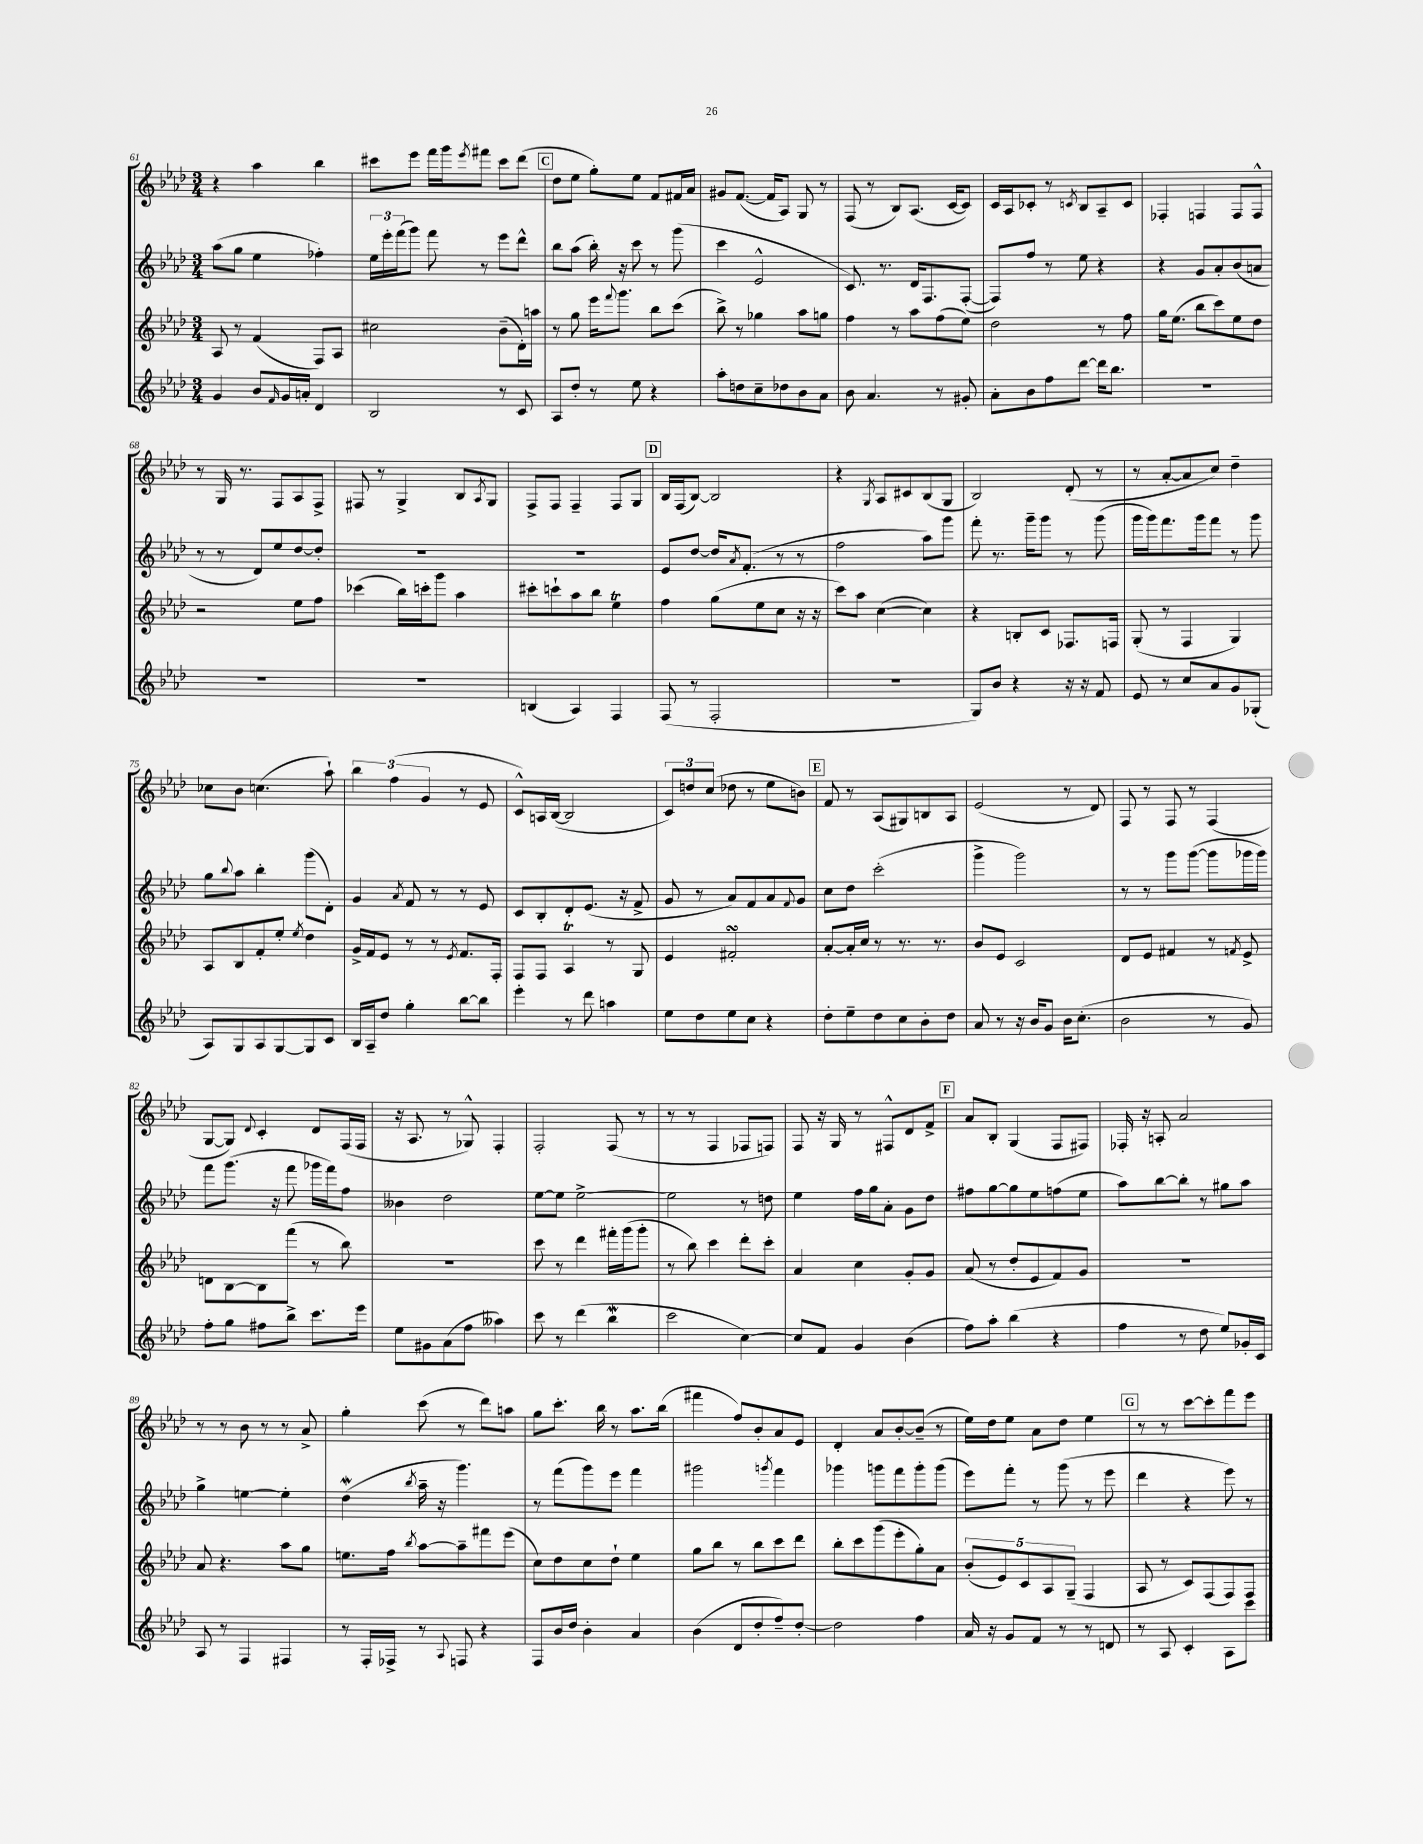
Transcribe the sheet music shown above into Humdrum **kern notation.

**kern	**kern	**kern	**kern
*staff4	*staff3	*staff2	*staff1
*clefG2	*clefG2	*clefG2	*clefG2
*k[b-e-a-d-]	*k[b-e-a-d-]	*k[b-e-a-d-]	*k[b-e-a-d-]
*M3/4	*M3/4	*M3/4	*M3/4
4g	8A-	(8aa-	4r
.	8r	8gg	.
8b-	(4f	4ee-	4aa-
16qqf	.	.	.
16g	.	.	.
16a'	.	.	.
4d-	8F)	4ff-')	4bb-
.	8A-	.	.
=	=	=	=
2B-	2cc#	24ee-	8ccc#
.	.	24eee-'	.
.	.	(24fff	.
.	.	8ggg)	8eee-
.	.	8fff	16fff
.	.	.	16ggg
.	.	.	8qeee-
.	.	8r	8fff#
8r	(8b-~	8eee-	8ccc#
8c	16d-')	8ddd-^^	(8ddd-
.	16aa	.	.
=	=	=	=
8A-	8r	8bb-	8dd-
8dd-'	8gg	(8aa-	8ee-
8r	16eee-	16bb-')	8gg')
.	8qqfff	.	.
.	8.ggg	16r	.
8ee-	.	8ccc	8ee-
4r	8bb-	8r	8f
.	(8ccc	(8ggg	16f#
.	.	.	16a-
=	=	=	=
8aa-'	8bb-^)	4ccc	8g#
8dd	8r	.	([8.f
8cc~	4gg-	2e-^^	.
.	.	.	16f]
8dd-	.	.	8A-)
8b-	8aa-	.	8G
8a-	8gg	.	8r
=	=	=	=
8b-	4ff	8.c)	(8F
4.a-	.	.	8r
.	.	8.r	.
.	8r	.	8B-)
.	8aa-	16d-	(8.A-
.	.	8.F	.
8r	(8ff	.	.
.	.	.	[16c
8g#'	8ee-)	([8F'	8c])
=	=	=	=
8a-'	2dd-	8F])	16c
.	.	.	16A-
8b-	.	8ff	8c-'
8ff	.	8r	8r
.	.	.	8qc
[8ddd-	.	8ee-	8B-
16ddd-]	8r	4r	8A-~
8.bb-	.	.	.
.	8ff	.	8c
=	=	=	=
2.r	16gg	4r	4F-'
.	(8.ee-	.	.
.	8bb-	8g	4F
.	8ccc)	8a-'	.
.	8ee-	(8b-	8F
.	8dd-	8a	8F^^
=	=	=	=
2.r	2r	8r	8r
.	.	8r	16G
.	.	.	8.r
.	.	8d-)	.
.	.	8ee-	8F
.	8ee-	[8dd-	8A-
.	8ff	8dd-']	8F^
=	=	=	=
2.r	(4ccc-	2.r	8F#
.	.	.	8r
.	16bb-)	.	4G^
.	16ccc'	.	.
.	8ggg	.	.
.	4aa-	.	8B-
.	.	.	8qA-
.	.	.	8G
=	=	=	=
(4B	8ccc#'	2.r	8F^
.	8ccc`	.	8F
4A-)	8aa-	.	4F~
.	8bb-	.	.
4F	4ee-	.	8F
.	.	.	8G
=	=	=	=
(8F	4ff	8e-	16B-
.	.	.	(16F
8r	.	[8dd-	[8B-)
2F'	(8gg	16dd-]	2B-]
.	.	8qa-	.
.	.	(8.f'	.
.	8ee-	.	.
.	8cc	8r	.
.	16r	8r	.
.	16r	.	.
=	=	=	=
2.r	8ccc)	2ff	4r
.	8aa-	.	.
.	.	.	8qG
.	([4cc	.	8A-
.	.	.	8c#
.	4cc])	8aa-)	(8B-
.	.	8ggg	8G
=	=	=	=
8G)	4r	8fff'	2B-)
8b-	.	8.r	.
4r	8B'	.	.
.	.	16ggg~	.
.	8c	8ggg	.
16r	8.F-	8r	(8d-'
16r	.	.	.
8f	.	(8ggg	8r
.	16F	.	.
=	=	=	=
8e-	(8G'	16ggg	8r
.	.	16ggg)	.
8r	8r	8.fff	[8a-'
8cc	4F	.	8a-]
.	.	16ggg	.
8a-	.	8fff	8cc)
8g	4G)	8r	4dd-~
(8G-'	.	8ggg	.
=	=	=	=
8A-)	8A-	8gg	8cc-
.	.	8qqbb-	.
8G	8B-	8aa-	8b-
8A-	8f'	4bb-'	(4.cc
[8G	8ee-'	.	.
.	8qee-	.	.
8G]	4dd-	(8ggg	.
8c	.	8d-')	8aa-`)
=	=	=	=
16B-	16g^	4g	6bb-
16A-~	16f	.	.
8dd-	8e-	.	.
.	.	.	(6ff
.	.	8qa-	.
4gg'	8r	8f	.
.	.	.	6g
.	8r	8r	.
.	8qe-	.	.
[8bb-	8.f	8r	8r
8bb-]	.	8e-	8e-
.	16F'	.	.
=	=	=	=
4eee-'	8F	8c	8c^^)
.	8F	8B-'	16A
.	.	.	([16B-
8r	4A-	8d-'	2B-]
8ddd-	.	(8.e-	.
4aa	8r	.	.
.	.	16r	.
.	8G	8f^	.
=	=	=	=
8ee-	4e-	8g	12c)
.	.	.	12dd
8dd-	.	8r	.
.	.	.	(12cc
8ee-	2f#'	8a-)	8dd-
8cc	.	8f	8r
4r	.	8a-	8ee-
.	.	8qqf	.
.	.	8g	8b)
=	=	=	=
8dd-'	[8a-'	8cc	8f
8ee-~	16a-']	8dd-	8r
.	16cc	.	.
8dd-	8r	(2ccc'	(8A-
8cc	8.r	.	8G#)
8b-'	.	.	8B
.	8.r	.	.
8dd-	.	.	8A-
=	=	=	=
8a-	8b-	4ggg^	(2e-
8r	8e-	.	.
16r	2c	2ggg)	.
16b-	.	.	.
8g	.	.	.
16b-	.	.	8r
(8.cc'	.	.	.
.	.	.	8d-)
=	=	=	=
2b-	8d-	8r	8F
.	8e-	8r	8r
.	4f#	8ggg	8F
.	.	([8ggg	8r
8r	8r	8ggg]	(4F
.	8qf	.	.
8g)	8e-^	16ggg-	.
.	.	16ggg-)	.
=	=	=	=
8ff'	8d	8fff	[8G
8gg	[8B-	(8.ggg	8G])
.	.	.	8qqd-
8ff#	8B-]	.	4c'
.	.	16r	.
8bb-^	(8fff	8fff	.
8.ccc	8r	16ggg-	8d-
.	.	16fff)	.
.	8bb-)	8ff	(16F
16eee-	.	.	16F
=	=	=	=
8ee-	2.r	4b--	16r
.	.	.	8.A-
8g#	.	.	.
(8a-	.	2dd-	8r
8ff	.	.	8G-^^)
4aa--)	.	.	4F'
=	=	=	=
8ccc	8ccc	[8ee-	2F'
8r	8r	8ee-]	.
(4ddd-	4ddd-	[2ee-^	.
4bb-	16fff#'	.	(8F
.	(16ggg	.	.
.	8ggg'	.	8r
=	=	=	=
2ccc	8r	2ee-]	8r
.	8bb-)	.	8r
.	4ccc	.	4F
[4cc)	8ddd-'	8r	8F-
.	8ccc'	8dd	8F)
=	=	=	=
8cc]	4a-	4ee-	8F
8f	.	.	16r
.	.	.	16G
4g	4cc	16ff	8r
.	.	16gg	.
.	.	8a-'	8F#^^
(4b-	8g'	8g	8d-
.	8g	8dd-	8f^
=	=	=	=
8ff)	(8a-	8ff#	8a-
8aa-'	8r	[8gg	8B-'
(4bb-	8dd-'	8gg]	(4G
.	8e-	8ee-	.
4r	8f)	(8ff	8F
.	8g	8ee-	8F#)
=	=	=	=
4ff	2.r	8aa-)	16F-'
.	.	.	16r
.	.	[8bb-	8A'
8r	.	8bb-']	2a-
8dd-	.	8r	.
8ee-)	.	8gg#	.
16g-'	.	8aa-	.
16c	.	.	.
=	=	=	=
8A-	8a-	4gg^	8r
8r	4.r	.	8r
4F	.	[4ee	8b-
.	.	.	8r
4F#	8aa-	4ee']	8r
.	8gg	.	8a-^
=	=	=	=
8r	8.ee	(4dd-	4gg'
16F'	.	.	.
16F-^	16ff	.	.
.	8qbb-	8qbb-	.
8r	[8aa-	16aa-~	(8ccc
.	.	16r	.
8qqA-	.	.	.
8F	8aa-~]	4.ggg)	8r
4r	8fff#	.	8ddd-)
.	(8eee-	.	8aa
=	=	=	=
8F	8cc)	8r	8gg
16b-	8dd-	(8fff	8.ccc'
16dd-	.	.	.
4b-'	8cc	8ggg)	.
.	.	.	16bb-
.	8dd-`	8eee-	8r
4a-	4ee-	4fff	8.aa-
.	.	.	(16bb-
=	=	=	=
(4b-	8gg	2ggg#	4fff#
.	8bb-	.	.
8d-	8r	.	8ff)
8dd-'	8bb-	.	8b-'
.	.	8qggg	.
8ff~)	8ccc	4fff	8a-
[8dd-'	8ddd-	.	8e-
=	=	=	=
2dd-]	8bb-'	4ggg-	4d-'
.	8ccc	.	.
.	(8ggg	8ggg	8a-
.	8eee-'	8fff	[8b-'
4ff	8gg')	8ggg'	(8b-~]
.	8a-	(8ggg	8r
=	=	=	=
16a-	(10b-'	8eee-)	16ee-)
16r	.	.	16dd-
.	10e-)	.	.
8g	.	8fff'	8ee-
.	10c	.	.
8f	.	8r	8a-
.	10A-	.	.
8r	.	(8ggg	8dd-
.	(10G~	.	.
8r	4F	8r	4ee-
8d	.	8eee-	.
=	=	=	=
8r	8A-	4ddd-	8r
8A-	8r	.	8r
4c'	8c)	4r	[8ccc
.	(8F	.	8ccc']
8A-	8F)	8eee-)	8fff
8ccc	8F	8r	8eee-
==	==	==	==
*-	*-	*-	*-
